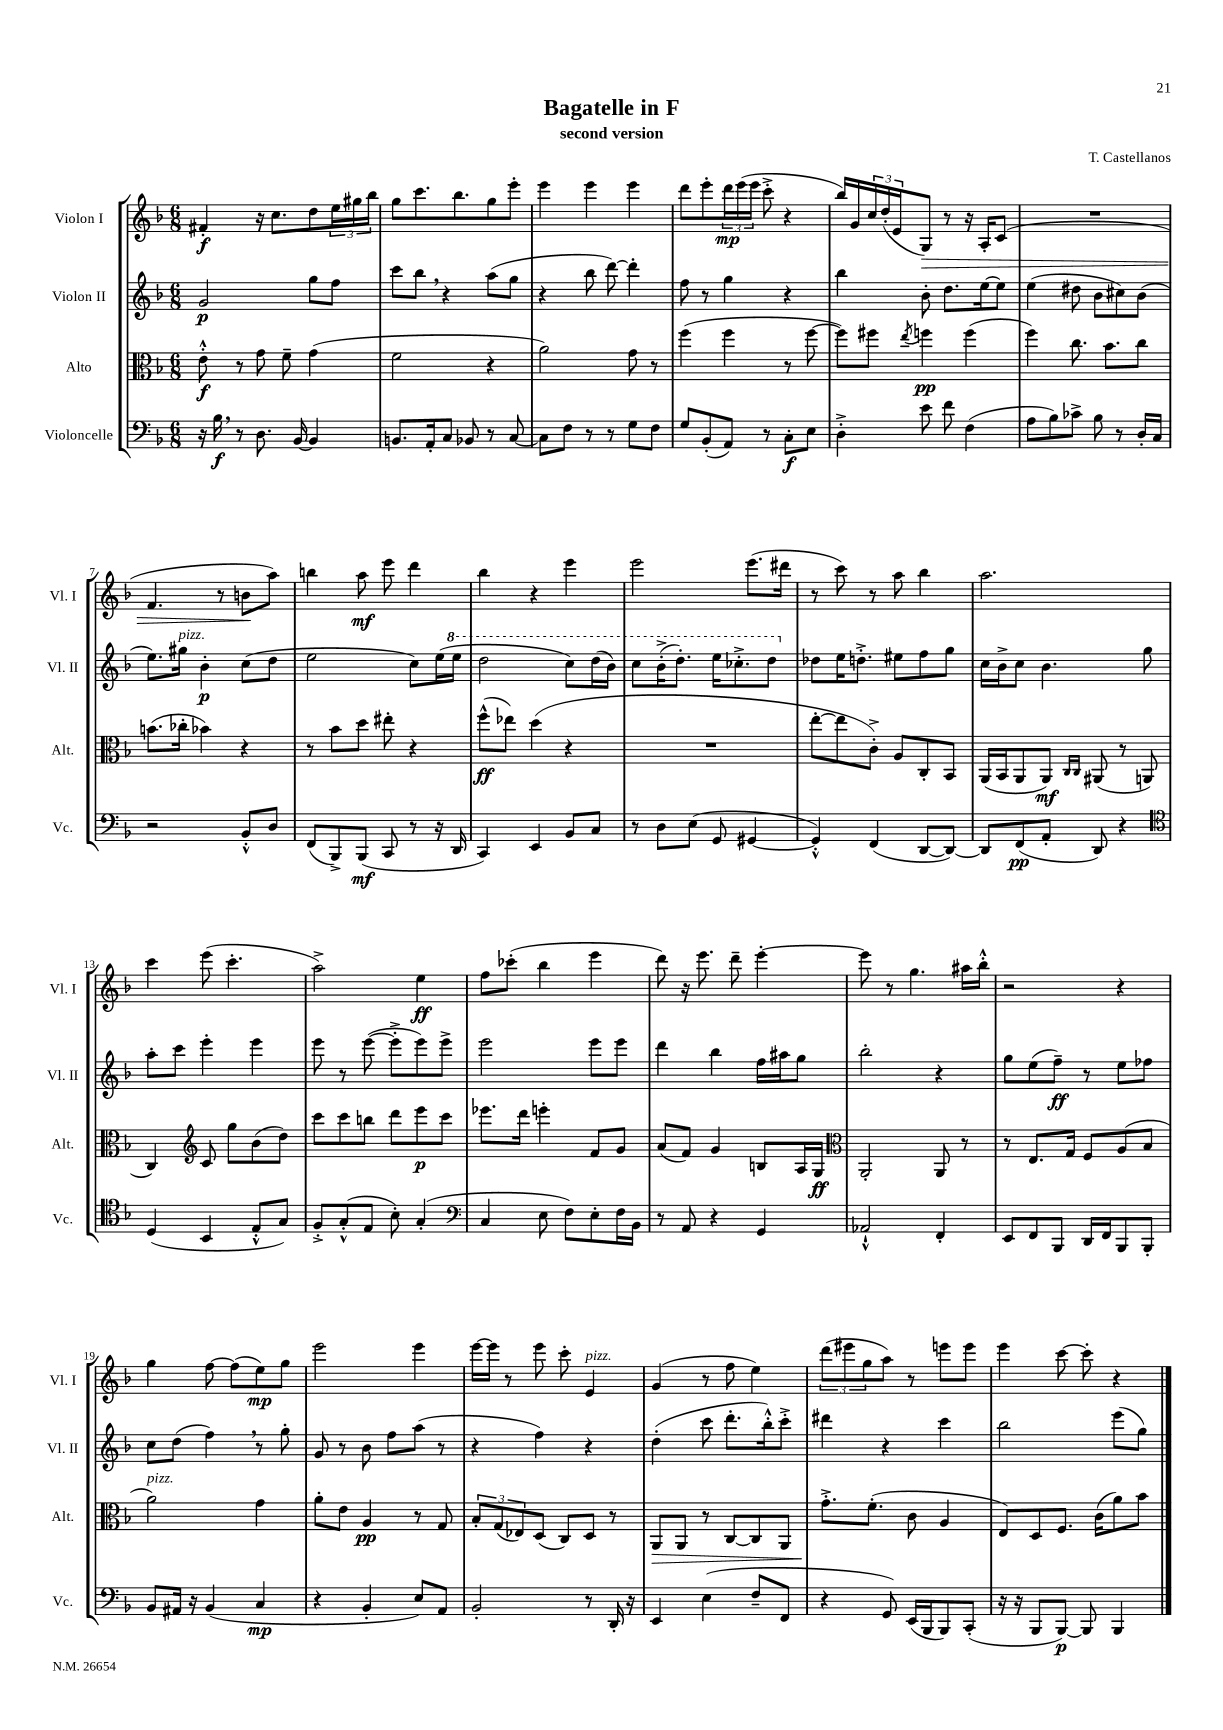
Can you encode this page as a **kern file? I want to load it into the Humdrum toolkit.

**kern	**kern	**kern	**kern
*staff4	*staff3	*staff2	*staff1
*clefF4	*clefC3	*clefG2	*clefG2
*k[b-]	*k[b-]	*k[b-]	*k[b-]
*M6/8	*M6/8	*M6/8	*M6/8
16r	8e'^^\	2g/	4f#'/
16B-\	.	.	.
8r	8r	.	.
8.D\	8g\	.	16r
.	.	.	8.cc\L
.	8f~\	.	.
[16BB-/	.	.	.
4BB-/]	(4g\	8gg\L	8dd\
.	.	8ff\J	24ee\L
.	.	.	24gg#\
.	.	.	24bb-\JJ
=	=	=	=
8.BB/L	2f\	8ccc\L	8gg\L
.	.	8bb-\J	8.ccc\
16AA'/k	.	.	.
8C/J	.	4r	.
.	.	.	8.bb-\
8BB-/	.	.	.
8r	4r	(8aa\L	8gg\
[8C/	.	8gg\J	8eee'\J
=	=	=	=
8C\]L	2a\)	4r	4eee\
8F\J	.	.	.
8r	.	8bb-\	4eee\
8r	.	[8ddd\)	.
8G\L	8g\	4ddd'\]	4eee\
8F\J	8r	.	.
=	=	=	=
8G/L	(4ff\	8ff\	8ddd\L
(8BB-'/	.	8r	8eee'\
8AA/J)	4ff\	4gg\	24ddd\L
.	.	.	(24eee\
.	.	.	24eee\JJ
8r	.	.	8ccc'^\
8C'\L	8r	4r	4r
8E\J	[8ff\	.	.
=	=	=	=
4D'^\	8ff\]L)	4bb-\	16bb-/LL)
.	.	.	16g/
.	8ff#\J	.	24cc/
.	.	.	(24dd'/
.	.	.	24e/J
.	8qee/	.	.
8e\	4ff\	8b-'\	8G/J)
8f\	.	8.dd\L	8r
(4F\	(4ff\	.	16r
.	.	[16ee\k	16A'/LK
.	.	8ee\]J	(8c/J
=	=	=	=
8A\L	4ff\)	(4ee\	2.r
8B-\)	.	.	.
8c-^\J	8.cc\	8dd#\	.
8B-\	.	8b-\L	.
.	8.b-\L	.	.
8r	.	8cc#\)	.
16D'/LL	8cc\J	(8b-\J	.
16C/JJ	.	.	.
=	=	=	=
2r	(8.b\L	8.ee\L)	4.f/
.	16cc-'\Jk	16gg#\Jk	.
.	4b-\)	4b-'\	.
.	.	.	8r
8BB-'^^/L	4r	(8cc\L	8b\L
8D/J	.	8dd\J	8aa\J)
=	=	=	=
(8FF/L	8r	2ee\	4bb\
8BBB-^/)	8b-\L	.	.
(8BBB-/J	8dd\J	.	8aa\
8CC/	8ee#'\	.	8eee\
8r	4r	8cc\L)	4ddd\
16r	.	(16ee\L	.
16DD/	.	16eee\JJ	.
=	=	=	=
4CC/)	(8ff^^\L	2ddd\	4bb-\
.	8ee-\J)	.	.
4EE/	(4dd\	.	4r
8BB-/L	4r	8ccc\L)	4eee\
8C/J	.	(16ddd\L	.
.	.	16bb-\JJ)	.
=	=	=	=
8r	2.r	8ccc\L	2eee\
8D\L	.	(16bb-'^\K	.
.	.	8.ddd'\J)	.
(8E\J	.	.	.
8GG/	.	16eee\LK	.
.	.	8.ccc-'^\	.
[4GG#/	.	.	(8.eee\L
.	.	8ddd\J	.
.	.	.	16ddd#\Jk
=	=	=	=
4GG#'^^/])	[8ee'\L	8dd-\L	8r
.	8ee\]	16ee\K	8ccc\)
.	.	8.dd'^\J	.
(4FF/	8c'^\J)	.	8r
.	8A/L	8ee#\L	8aa\
[8DD/L	8C'/	8ff\	4bb-\
8DD/_J)	8BB-/J	8gg\J	.
=	=	=	=
8DD/]L	(16AA/LL	16cc\LL	2.aa\
.	16BB-/J	16b-^\J	.
(8FF/	8AA/	8cc\J	.
8AA'/J	8AA/J)	4.b-\	.
.	16qqC/LL	.	.
.	16qqC/JJ	.	.
8DD/)	(8AA#/	.	.
4r	8r	.	.
.	8AA/	8gg\	.
=	=	=	=
*clefC4	*	*	*
(4D/	4C/)	8aa'\L	4ccc\
.	.	8ccc\J	.
*	*clefG2	*	*
4BB-/	8c/	4eee'\	(8eee\
.	8gg\L	.	4.ccc'\
8E'^^/L	(8b-\	4eee\	.
8G/J)	8dd\J)	.	.
=	=	=	=
8F'^/L	8ccc\L	8eee\	2aa^\)
(8G'^^/	8ccc\	8r	.
8E/J	8bb\J	([8eee\	.
8B-'\)	8ddd\L	8eee'^\]L	.
(4G'/	8eee\	8eee\)	4ee\
.	8ccc\J	8eee^\J	.
=	=	=	=
*clefF4	*	*	*
4C/	8.eee-\L	2eee\	8ff\L
.	.	.	(8ccc-'\J
.	16ddd\Jk	.	.
8E\	4eee'\	.	4bb-\
8F\L)	.	.	.
8E'\	8f/L	8eee\L	4eee\
16F\L	8g/J	8eee\J	.
16BB-\JJ	.	.	.
=	=	=	=
8r	(8a/L	4ddd\	8ddd\)
8AA/	8f/J)	.	16r
.	.	.	8.eee\
4r	4g/	4bb-\	.
.	.	.	8ddd~\
4GG/	8B/L	16ff\LL	[4eee'\
.	.	16aa#\J	.
.	16A/L	8gg\J	.
.	16G/JJ	.	.
=	=	=	=
*	*clefC3	*	*
2AA-`^^/	2AA'/	2bb-'\	8eee\]
.	.	.	8r
.	.	.	4.gg\
4FF'/	8AA/	4r	.
.	8r	.	16aa#\LL
.	.	.	16bb-'^^\JJ
=	=	=	=
8EE/L	8r	8gg\L	2r
8FF/	8.E/L	(8ee\	.
8BBB-/J	.	8ff~\J)	.
.	16G/Jk	.	.
16DD/LL	8F/L	8r	.
16FF/J	.	.	.
8BBB-/	(8A/	8ee\L	4r
8BBB-'/J	8B-/J	8ff-\J	.
=	=	=	=
8BB-/L	2a\)	8cc\L	4gg\
16AA#/Jk	.	(8dd\J	.
16r	.	.	.
(4BB-/	.	4ff\)	[8ff\
.	.	.	(8ff\]L
4C/	4g\	8r	8ee\)
.	.	8gg'\	8gg\J
=	=	=	=
4r	8a'\L	8g/	2eee\
.	8e\J	8r	.
4BB-'/	4A/	8b-\	.
.	.	8ff\L	.
8E/L)	8r	(8aa\J	4eee\
8AA/J	8G/	8r	.
=	=	=	=
2BB-'/	12B-'/L	4r	[16eee\LL
.	.	.	16eee\]JJ
.	(12G/	.	.
.	.	.	8r
.	12E-/)	.	.
.	(8D/J	4ff\)	8eee\
.	8C/L)	.	8ccc'\
8r	8D/J	4r	4e/
16DD'/	8r	.	.
16r	.	.	.
=	=	=	=
4EE/	8AA/L	(4dd'\	(4g/
.	8AA/J	.	.
(4E\	8r	8ccc\	8r
.	[8C/L	8.ddd'\L	8ff\
8F~/L	8C/]	.	4ee\)
.	.	16bb-'^^\k)	.
8FF/J	8AA/J	8ccc'^\J	.
=	=	=	=
4r	8.g'^\L	4ddd#\	(12ddd\L
.	.	.	12eee#\
.	.	.	12gg\
.	(8.f'\J	.	.
8GG/)	.	4r	8aa\J)
(16EE/LL	8c\	.	8r
16BBB-/J	.	.	.
8BBB-/)	4A/	4ccc\	8eee\L
(8CC'/J	.	.	8eee\J
=	=	=	=
16r	8E/L)	2bb-\	4eee\
16r	.	.	.
8BBB-/L	8D/	.	.
[8BBB-/J)	8.F/J	.	[8ccc\
8BBB-/]	.	.	8ccc'\]
.	(16c\LK	.	.
4BBB-/	8a\)	(8eee\L	4r
.	8b-\J	8gg\J)	.
==	==	==	==
*-	*-	*-	*-
